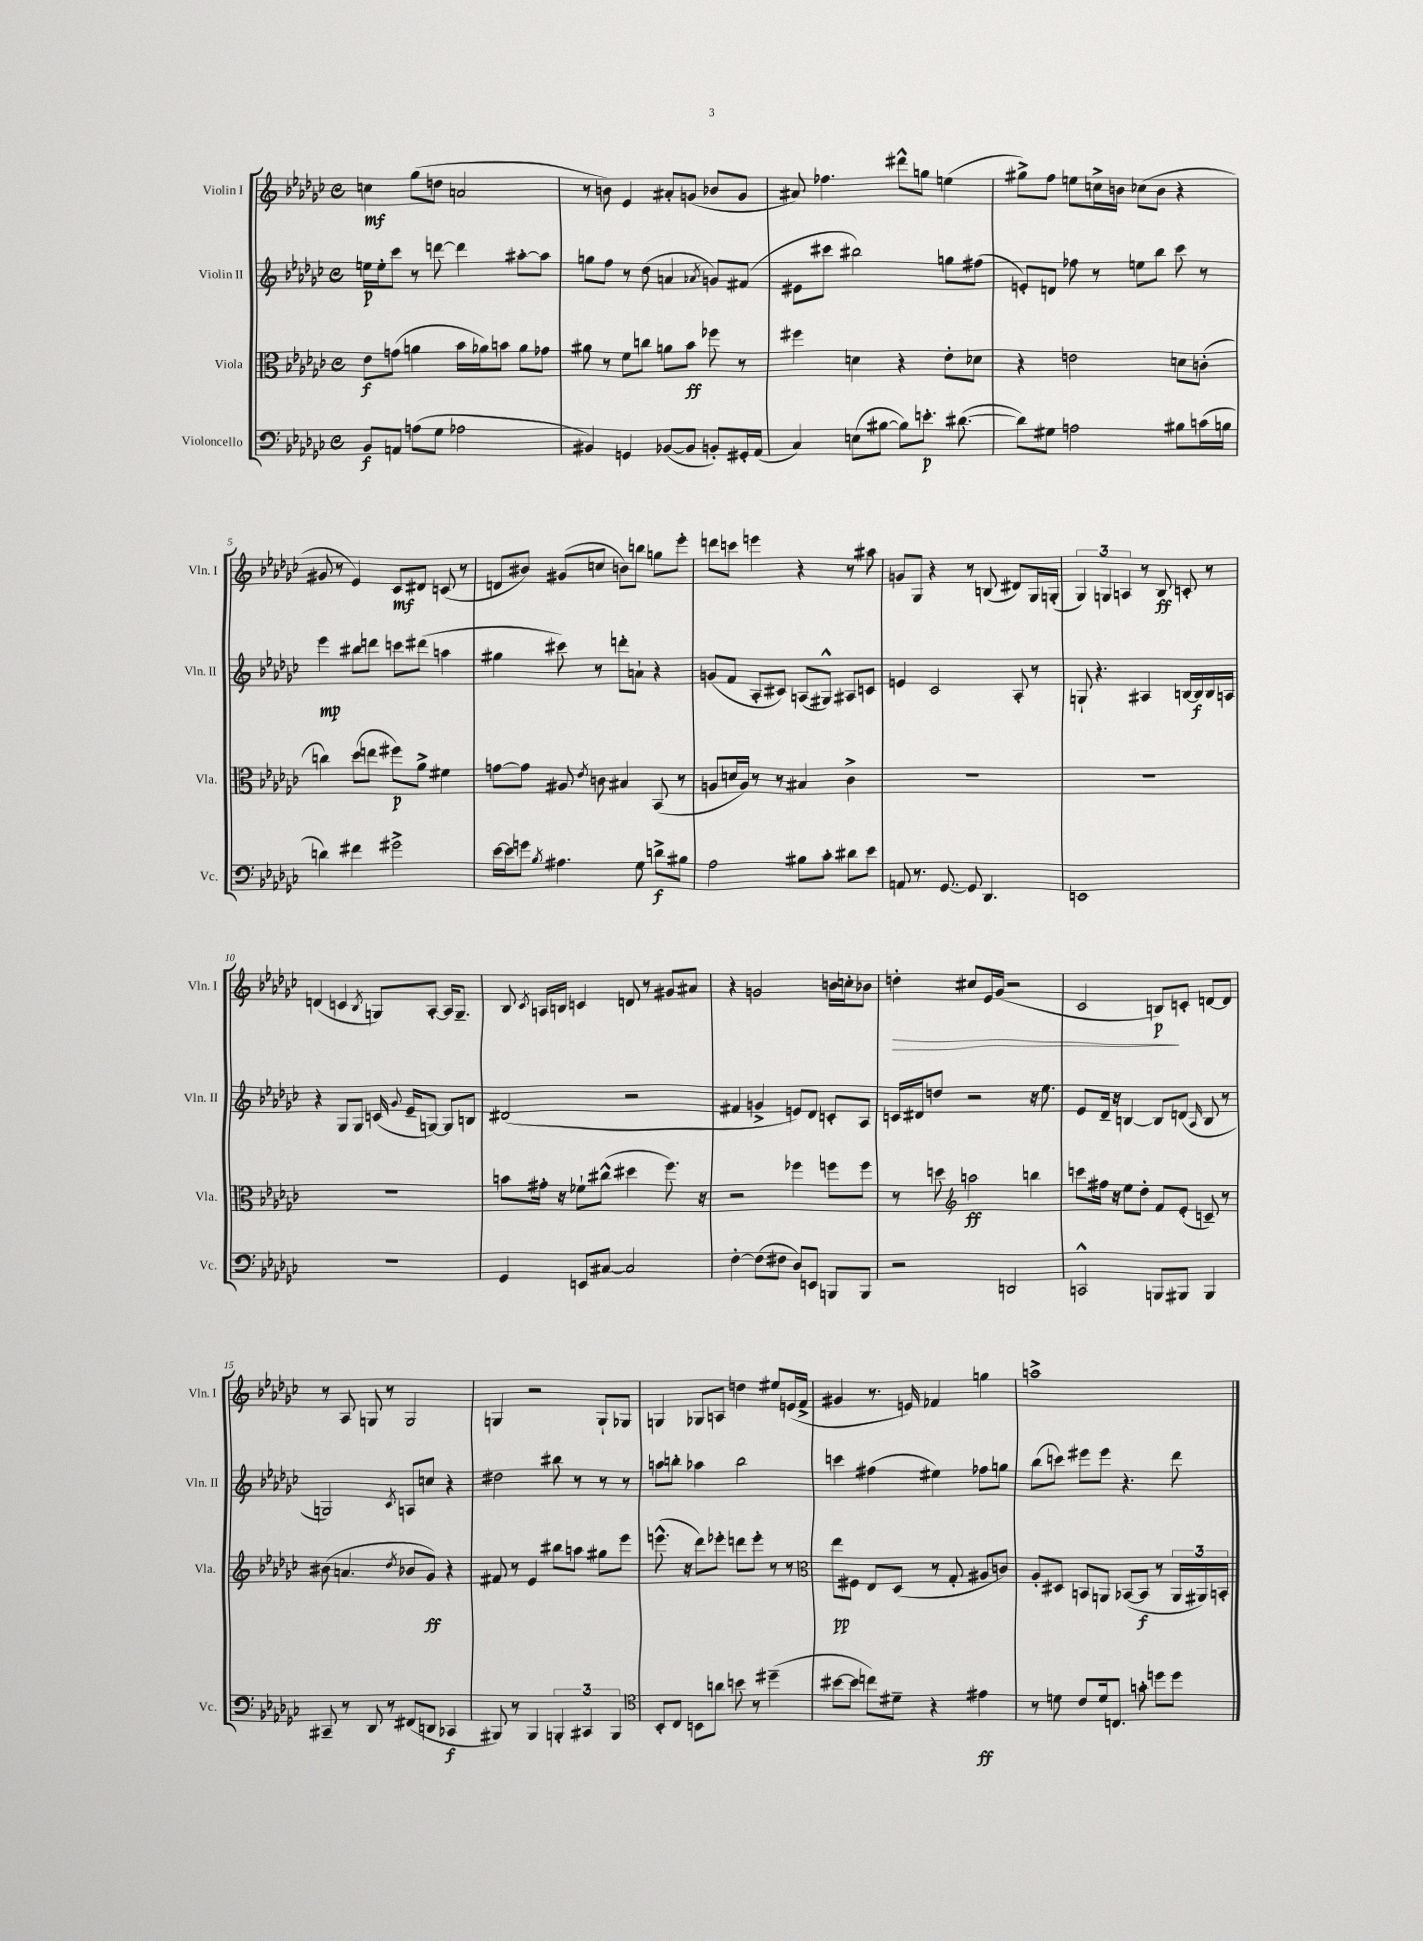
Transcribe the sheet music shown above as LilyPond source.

<<
\new StaffGroup <<
\new Staff = "s0" \with { instrumentName = "Violin I" shortInstrumentName = "Vln. I" } {
    \clef treble \key ges \major \defaultTimeSignature \time 4/4
    \autoBeamOff c''4\mf ges''8[( d''8] a'2 |
    r8 b'8) ees'4 ais'8[-. g'8]( bes'8[ g'8] |
    ais'8) fes''4. dis'''8[-^ g''8] e''4( |
    gis''8[->) f''8] e''8[ c''16-> b'16] ces''8[( b'8] r4 |
    gis'8 r8 ees'4) ces'8[\mf dis'8] c'8( r8 |
    d'8[ bis'8]) gis'8[( c''8] b'8[) b''8] g''8[ ees'''8]-. |
    d'''8[ c'''8] e'''4 r4 r8 ais''8 |
    g'8[ ges8] r4 r8 b8( dis'8[) ges16 g16]-.( |
    \tuplet 3/2 { ges4) g4 a4 } r8 bes8\ff c'8-. r8 |
    d'4( c'4 \acciaccatura { bes8 } g8[) aes8]~-. aes16[ g8.]-- |
    bes8 \acciaccatura { ces'8 } a16[ b16] c'4 d'8 r8 gis'8[ ais'8] |
    r4 g'2 b'16[ c''16-. bes'8] |
    d''4-.\> cis''8[ ees'16 ges'16]( r2 |
    ces'2 b8[\p\!) c'8]-. d'8[~ d'8] |
    r8 aes8 g8 r8 g2 |
    g4 r2 g8[-! ges8] |
    g4 ges8[ a8] d''4 eis''8[ e'16( f'16]-> |
    gis'4 r8. e'16) fes'4 g''4 |
    a''1-> \bar "|." |
}
\new Staff = "s1" \with { instrumentName = "Violin II" shortInstrumentName = "Vln. II" } {
    \clef treble \key ges \major \defaultTimeSignature \time 4/4
    \autoBeamOff e''16[\p e''16-. ces'''8] r8 d'''8~ d'''4 ais''8[~-. ais''8] |
    g''8[ f''8] r8 des''8( a'4 \acciaccatura { aes'8 } g'8[) fis'8]( |
    eis'8[ cis'''8] bis''2) g''8[ fis''8]( |
    e'8[-.) d'8] fes''8 r8 e''8[ bes''8] ces'''8 r8 |
    ees'''4\mp bis''8[ d'''8] c'''8[ dis'''8]( a''4 |
    gis''4 cis'''8) r8 d'''8[-. a'8]-! r4 |
    g'8[( f'8] aes8[-. cis'8]) a8[( gis8]-^) ais8[ c'8] |
    e'4 ces'2 aes8-. r8 |
    g8-! r4. ais4 b16[~ b16\f b16 a16] |
    r4 ges8[ ges8] c'16( \appoggiatura { ges'8 } ees'16[-- g8]~) g8[ b8] |
    dis'2( r2 |
    fis'4 g'4-> e'8[) des'8] c'8[-. aes8] |
    c'16[ dis'16 d''8] r2 r16 ees''8. |
    ees'8[ des'16]-- r16 b4~ b8[ d'8]( \grace { aes16 } b8 r8 |
    g2) \acciaccatura { ces'8 } a8[ c''8] r4 |
    dis''2 bis''8 r8 r8 r8 |
    a''8[ b''8]-. aes''4 b''2 |
    c'''4 fis''4( eis''4) fes''8[ g''8] |
    bes''8[( c'''8]) eis'''8[ eis'''8] r4. des'''8 \bar "|." |
}
\new Staff = "s2" \with { instrumentName = "Viola" shortInstrumentName = "Vla." } {
    \clef alto \key ges \major \defaultTimeSignature \time 4/4
    \autoBeamOff ees'8[\f g'8]( a'4 bes'16[ aes'16) b'8] aes'8[ ges'8] |
    ais'8 r8 f'8[ c''8] a'8[ bes'8]\ff fes''8 r8 |
    fis''4 d'4 r4 ees'8[-. des'8] |
    r4 e'2 d'8[ c'8]-.( |
    c''4) des''8[( e''8] fis''8[\p) aes'8]-> fis'4 |
    g'8[~ g'8] ais8 \acciaccatura { ees'8 } c'8 bis4 bes,8( r8 |
    a8[ d'16 a16]) r8 r8 bis4 ces'4-> |
    R1 |
    R1 |
    R1 |
    b'8[ gis'16]-. r16 fes'8[-! cis''8]-^( dis''4 f''8.) r16 |
    r2 fes''4 f''8[ f''8] |
    r8 d''8 \clef treble a''2\ff b''4 |
    c'''8[ fis''16] r16 ees''8[ des''8]-. f'8[ ees'8]-.( c'8--) r8 |
    bis'8( a'4. \acciaccatura { des''8 } bes'8[ ges'8]\ff) r4 |
    fis'8 r8 ees'4 bis''8[ a''8] gis''8[ ees'''8] |
    e'''8.-^( r16 des'''8[) ees'''8]-. d'''8[ ees'''8]-. r8 r8 |
    \clef alto ees''8[\pp fis8] ees8[ des8]( r8 ges8-. ais8[ c'8]) |
    aes8[-. dis8] b,8[ a,8] bes,8[~( bes,8]\f r8 \tuplet 3/2 { a,16[ ais,16) b,16]-. } \bar "|." |
}
\new Staff = "s3" \with { instrumentName = "Violoncello" shortInstrumentName = "Vc." } {
    \clef bass \key ges \major \defaultTimeSignature \time 4/4
    \autoBeamOff bes,8[\f a,8] a8[( ges8] aes2 |
    bis,4) g,4 bes,8[~( bes,8] b,8[-.) gis,16-. aes,16]( |
    ces4) e8[( bis8]~ bis8[) e'8.]-.\p dis'8.~( |
    dis'8[) gis8] a2 bis8[ c'16( b16] |
    d'4) fis'4 gis'2-> |
    ees'16[~ ees'16 g'8] \acciaccatura { bes8 } ais4. ges8 d'8[->\f bis8] |
    aes2 bis8[ ces'8]-. dis'8[ ees'8] |
    a,8 r8. ges,8.~ ges,8 des,4. |
    e,1 |
    R1 |
    ges,4 e,8[ cis8]~ cis2 |
    f4~-. f8[( fis8] des8[) e,8] b,,8[ b,,8] |
    r2 d,2 |
    c,2-^ b,,8[ bis,,8] bis,,4 |
    cis,8-- r8 des,8 r8 fis,8[( d,8] ces,4\f |
    bis,,8) r8 bis,,4 \tuplet 3/2 { b,,4-. cis,4 b,,4 } |
    \clef tenor bes,8[-. ces8] b,8[ a'8] b'8 r8 dis''4--( |
    bis'8[~ bis'8] c''8[) dis'8]-- r4 eis'4\ff |
    r8 d'8 ces'8[ d'16 c8.] g'8-. d''8[ d''8] \bar "|." |
}
>>
>>
